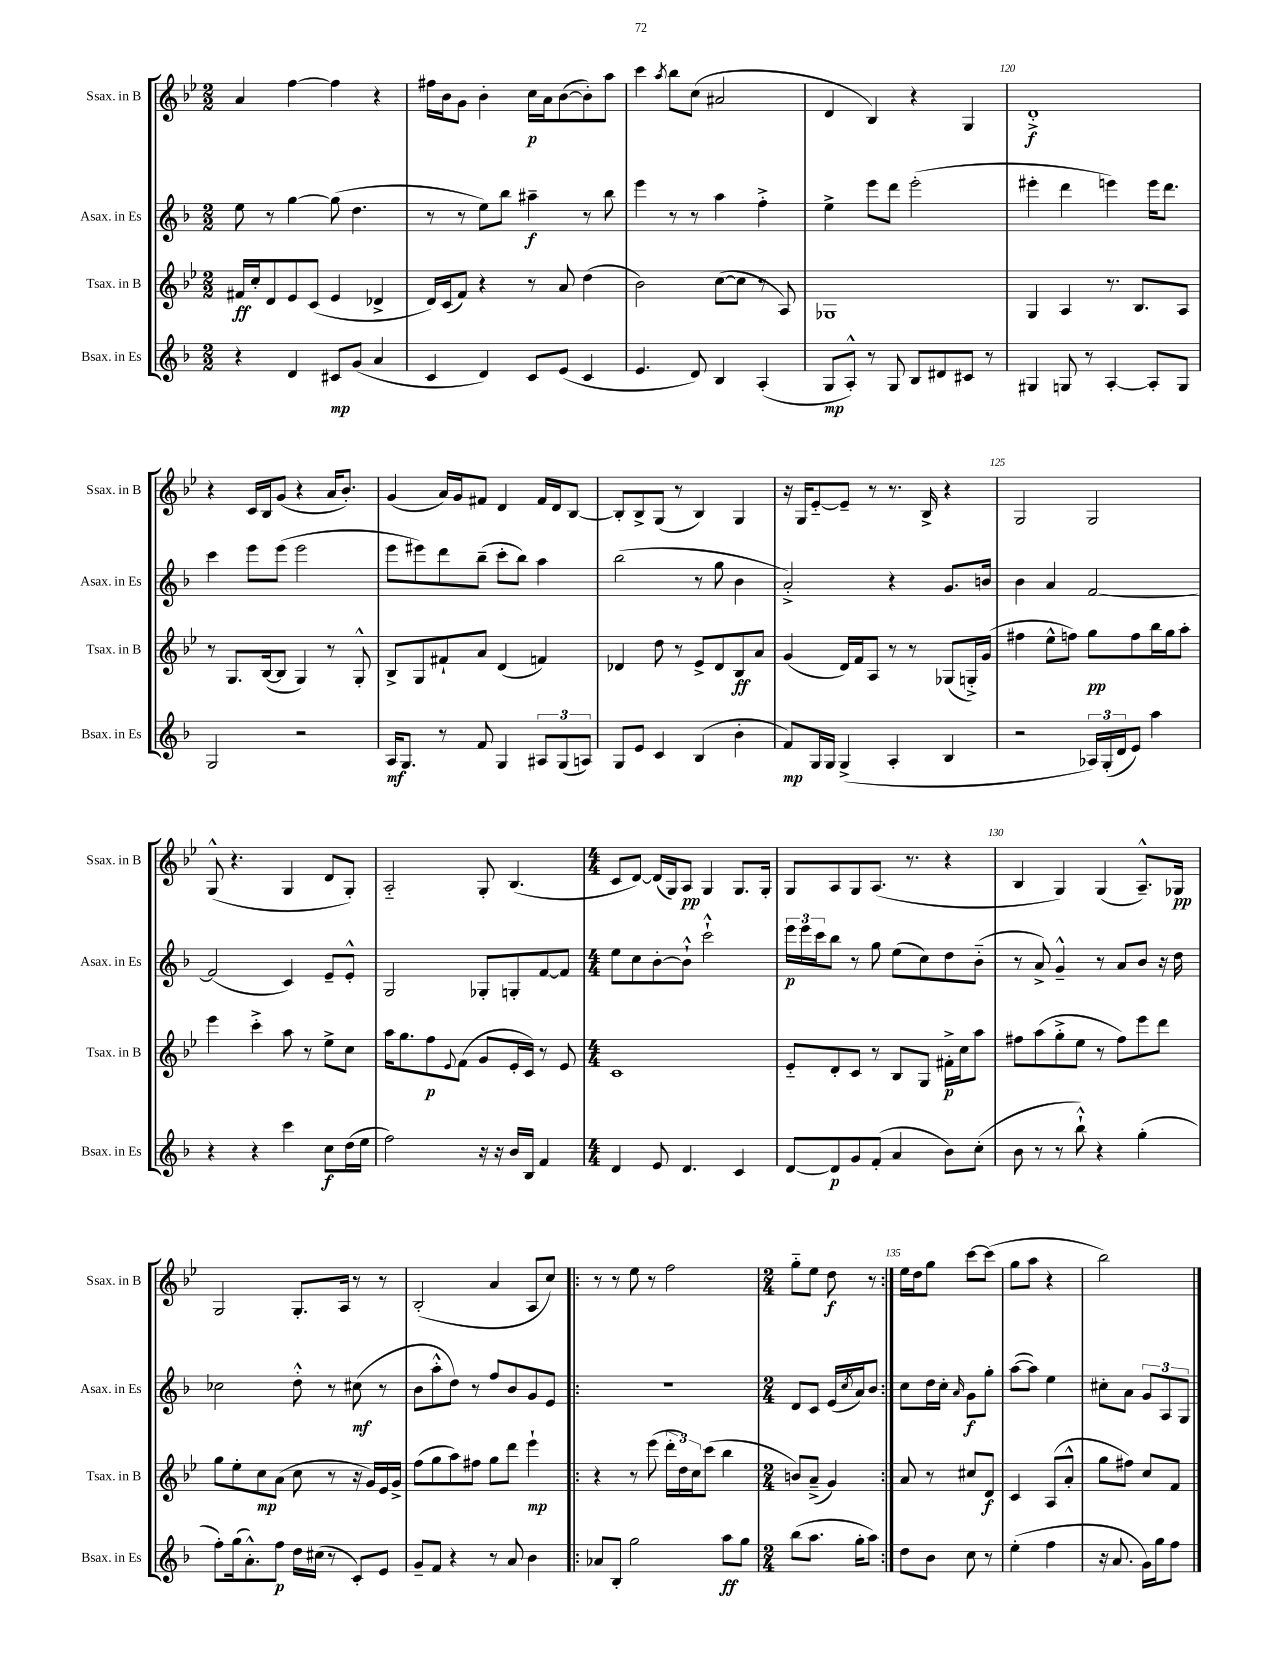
<<
\new StaffGroup <<
\new Staff = "s0" \with { instrumentName = "Ssax. in B" shortInstrumentName = "Ssax. in B" } {
    \clef treble \key bes \major \numericTimeSignature \time 2/2
    a'4 f''4~ f''4 r4 |
    fis''16 bes'16 g'8 bes'4-. c''16\p a'16 bes'8~( bes'8-.) a''8 |
    c'''4 \acciaccatura { a''8 } bes''8 c''8( ais'2 |
    d'4 bes4) r4 g4 |
    d'1-.->\f |
    r4 c'16 bes16 g'8( r4 a'16 bes'8.-.) |
    g'4( a'16) g'16 fis'8 d'4 fis'16 d'16 bes8~ |
    bes8-. bes8-> g8( r8 bes4) g4 |
    r16 g16 ees'8~-_ ees'8-- r8 r8. bes16-> r4 |
    g2 g2 |
    g8-^( r4. g4 d'8 g8-.) |
    a2-_ g8-. bes4.( |
    \numericTimeSignature \time 4/4 c'8 d'8~) d'16( g16) a8\pp g4 g8. g16-. |
    g8 a8 g8 a8.( r8. r4 |
    bes4 g4) g4( a8.---^) ges16\pp |
    g2 g8.-. a16 r8 r8 |
    bes2-.( a'4 a8 c''8) |
    \repeat volta 2 { r8 r8 ees''8 r8 f''2 |
    \numericTimeSignature \time 2/4 g''8-_ ees''8 d''8\f r8 | }
    ees''16 d''16 g''8 c'''8~ c'''8( |
    g''8 a''8 r4 |
    bes''2) \bar "|." |
}
\new Staff = "s1" \with { instrumentName = "Asax. in Es" shortInstrumentName = "Asax. in Es" } {
    \clef treble \key f \major \numericTimeSignature \time 2/2
    e''8 r8 g''4~ g''8( d''4. |
    r8 r8 e''8) bes''8 ais''4--\f r8 bes''8 |
    e'''4 r8 r8 a''4 f''4-.-> |
    e''4-> e'''8 d'''8 e'''2-.( |
    eis'''4-. d'''4 e'''4) e'''16 d'''8. |
    c'''4 e'''8 e'''8( e'''2 |
    e'''8 eis'''8) d'''8 bes''8--( c'''8-. bes''8) a''4 |
    bes''2( r8 g''8 bes'4 |
    a'2-.->) r4 g'8. b'16 |
    bes'4 a'4 f'2~ |
    f'2( c'4) e'8-- e'8-.-^ |
    g2 ges8-. g8-. f'8~ f'8 |
    \numericTimeSignature \time 4/4 e''8 c''8 bes'8~-. bes'8-!-^ c'''2-!-^ |
    \tuplet 3/2 { e'''16\p e'''16 c'''16 } bes''8 r8 g''8 e''8( c''8) d''8 bes'8-_( |
    r8 a'8->) g'4---^ r8 a'8 bes'8 r16 d''16 |
    ces''2 d''8-.-^ r8 cis''8\mf( r8 |
    bes'8 a''8-.-^ d''8) r8 f''8 bes'8 g'8 e'8 |
    \repeat volta 2 { r1 |
    \numericTimeSignature \time 2/4 d'8 c'8 e'16( \acciaccatura { c''8 } a'16) bes'8 | }
    c''8 d''16 c''16-. \grace { a'16 } g'8\f g''8-. |
    a''8~( a''8) e''4 |
    cis''8-. a'8 \tuplet 3/2 { g'8 a8 g8 } \bar "|." |
}
\new Staff = "s2" \with { instrumentName = "Tsax. in B" shortInstrumentName = "Tsax. in B" } {
    \clef treble \key bes \major \numericTimeSignature \time 2/2
    fis'16\ff c''16-. d'8 ees'8 c'8( ees'4 des'4-> |
    d'16) c'16( f'8) r4 r8 a'8 d''4( |
    bes'2) c''8~( c''8 r8 a8) |
    ges1 |
    g4 a4 r8. bes8. a8 |
    r8 g8. bes16~( bes8 g4) r8 g8-.-^ |
    bes8-> g8 fis'8-! a'8 d'4( f'4) |
    des'4 d''8 r8 ees'8-> des'8 bes8\ff a'8 |
    g'4( d'16) f'16 a8 r8 r8 ges8( g16-.->) g'16( |
    fis''4 ees''8-^ f''8) g''8\pp f''8 bes''16 g''16 a''8-. |
    ees'''4 c'''4-.-> a''8 r8 ees''8-> c''8 |
    a''16 g''8. f''8\p \appoggiatura { ees'8 } f'8( g'8 ees'16-. c'16) r8 ees'8 |
    \numericTimeSignature \time 4/4 c'1 |
    ees'8-_ d'8-. c'8 r8 bes8 g8 fis'16-.->\p c''16 a''8 |
    fis''8 a''8( g''8-.-> ees''8 r8 fis''8) ees'''8 d'''8 |
    g''8 ees''8-. c''8\mp a'8( c''8 r8 r16 g'16) ees'16 g'16-> |
    f''8( g''8 a''8) fis''8 g''8 d'''8 ees'''4-!\mp |
    \repeat volta 2 { r4 r8 ees'''8( \tuplet 3/2 { d'''16-. d''16) c''16 } c'''8( bes''4 |
    \numericTimeSignature \time 2/4 b'8) a'8--->( g'4) | }
    a'8 r8 cis''8 d'8\f |
    c'4 a8( a'8-.-^ |
    g''8 fis''8) c''8 f'8 \bar "|." |
}
\new Staff = "s3" \with { instrumentName = "Bsax. in Es" shortInstrumentName = "Bsax. in Es" } {
    \clef treble \key f \major \numericTimeSignature \time 2/2
    r4 d'4 cis'8\mp g'8( a'4 |
    c'4 d'4) c'8 e'8( c'4 |
    e'4. d'8) bes4 a4-.( |
    g8\mp a8-.-^) r8 g8 bes8 dis'8 cis'8 r8 |
    gis4 g8 r8 a4~-. a8-. g8 |
    g2 r2 |
    a16\mf g8. r8 f'8 g4 \tuplet 3/2 { ais8 g8( a8) } |
    g8 e'8 c'4 bes4( bes'4-. |
    f'8\mp) g16 g16 g4->( a4-. bes4 |
    r2 \tuplet 3/2 { aes16) g16-.( d'16 } e'8) a''4 |
    r4 r4 c'''4 c''8\f d''16( e''16 |
    f''2) r16 r16 bes'16 bes16 f'4 |
    \numericTimeSignature \time 4/4 d'4 e'8 d'4. c'4 |
    d'8~ d'8\p g'8 f'8-.( a'4 bes'8) c''8-.( |
    bes'8 r8 r8 bes''8-!-^) r4 g''4-.( |
    f''8-.) g''16( a'8.-.-^) f''8\p d''16 cis''16( r8 c'8-.) e'8 |
    g'8-- f'8 r4 r8 a'8 bes'4 |
    \repeat volta 2 { aes'8 bes8-. g''2 a''8\ff g''8 |
    \numericTimeSignature \time 2/4 bes''8( a''8. g''16-. a''8) | }
    d''8 bes'8 c''8 r8 |
    e''4-.( f''4 |
    r16 a'8. g'16) g''16 f''8 \bar "|." |
}
>>
>>
\layout { \context { \Score currentBarNumber = #116 \override BarNumber.break-visibility = ##(#f #t #t) barNumberVisibility = #(every-nth-bar-number-visible 5) } }
